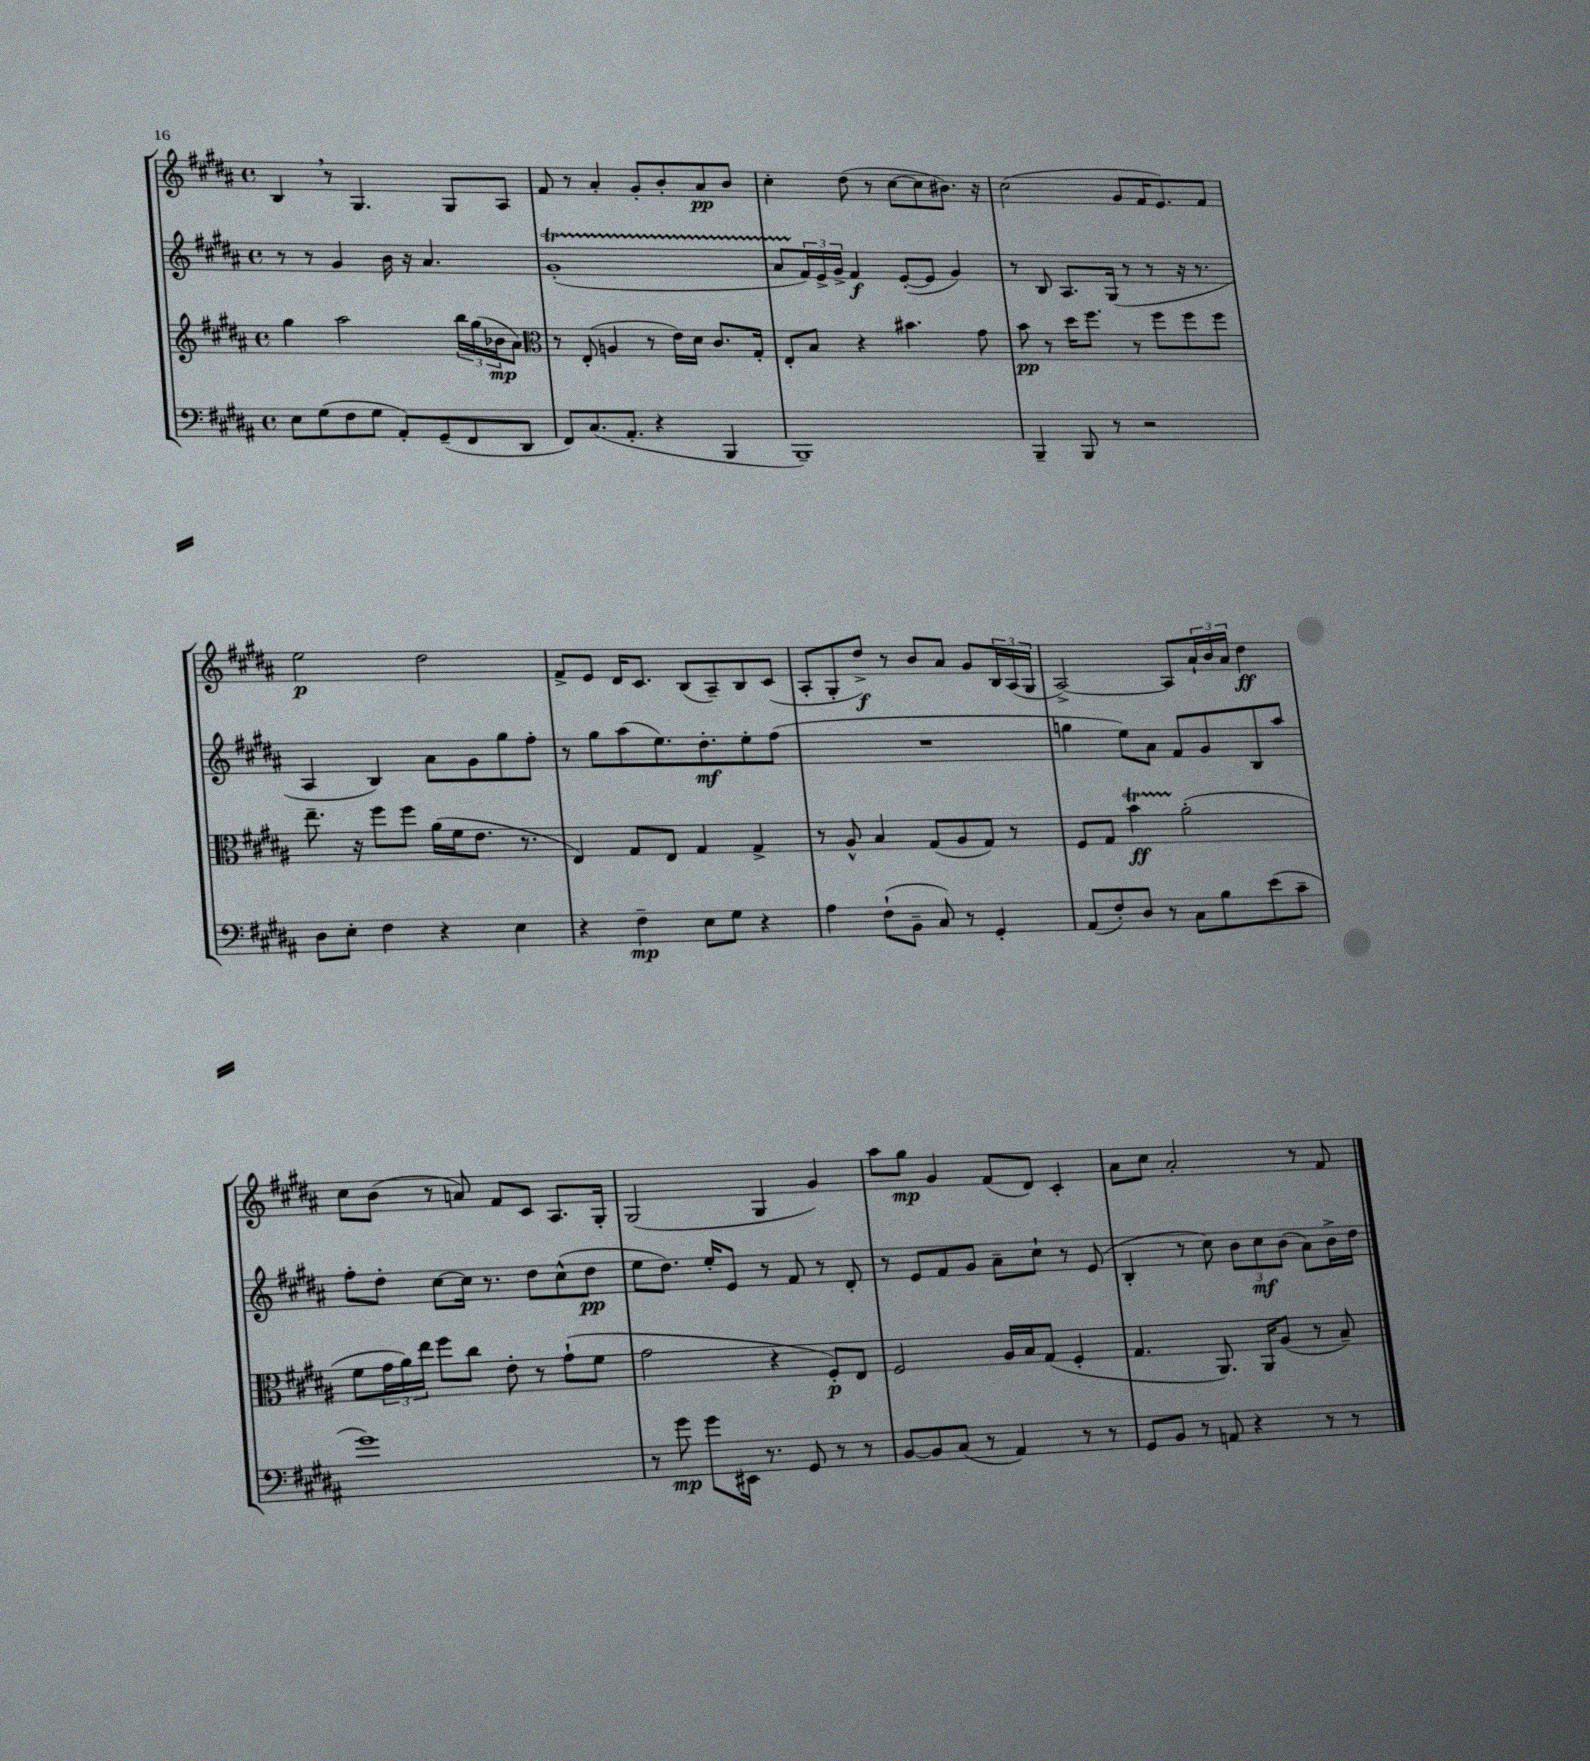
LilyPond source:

<<
\new StaffGroup <<
\new Staff = "s0" {
    \clef treble \key b \major \defaultTimeSignature \time 4/4
    b4 \breathe r8 gis4. gis8 ais8 |
    fis'8 r8 ais'4-. gis'8-. b'8-. ais'8\pp b'8 |
    cis''4-. dis''8( r8 cis''8~ cis''8 bis'8.) r16 |
    cis''2( gis'8 fis'16 e'8.) fis'8 |
    e''2\p dis''2 |
    fis'8-> e'8 dis'16 cis'8. b8( ais8--) b8 cis'8( |
    ais8-. gis8-. dis''8->\f) r8 b'8 ais'8 gis'8 \tuplet 3/2 { b16 ais16( gis16 } |
    ais2~->) ais8 \tuplet 3/2 { ais'16-! b'16 ais'16 } dis''4\ff |
    cis''8 b'8( r8 a'8) fis'8 cis'8 ais8. gis16-. |
    gis2( gis4 gis'4) |
    ais''8 gis''8\mp gis'4 fis'8( dis'8) cis'4-. |
    ais'8 cis''8 ais'2-. r8 fis'8 \bar "|." |
}
\new Staff = "s1" {
    \clef treble \key b \major \defaultTimeSignature \time 4/4
    r8 r8 gis'4 b'16 r16 ais'4. |
    gis'1-.\startTrillSpan( |
    ais'8 \tuplet 3/2 { fis'16\stopTrillSpan) e'16-> gis'16-> } fis'4\f e'8~-.( e'8 gis'4) |
    r8 b8 ais8. gis16( r8 r8 r16 r8. |
    ais4 b4) ais'8 gis'8 gis''8 fis''8-. |
    r8 gis''8 ais''8( e''8.) dis''8.-.\mf e''8-. fis''8( |
    R1 |
    g''4 e''8) ais'8 fis'8 gis'8 b8 ais''8 |
    fis''8-. dis''8-. cis''8~ cis''16 r8. dis''8 cis''8-^( dis''8\pp |
    e''8 dis''8.) e''16-. e'8 r8 fis'8 r8 dis'8-. |
    r8 e'8 fis'8 gis'8 ais'8-- cis''8-! r8 e'8( |
    b4-. r8 cis''8) \tuplet 3/2 { b'8 cis''8\mf b'8( } ais'8) b'16-> dis''16 \bar "|." |
}
\new Staff = "s2" {
    \clef treble \key b \major \defaultTimeSignature \time 4/4
    gis''4 ais''2 \tuplet 3/2 { b''16 gis''16( bes'16\mp } ais'8) |
    \clef alto r8 e8-.( a4 r8 e'16) dis'16 cis'8. gis16-. |
    e8-. b8 r4 bis'4. gis'8 |
    b'8\pp r8 dis''16 fis''8. r8 fis''8 fis''8 fis''8 |
    e''8.-- r16 fis''8 fis''8 ais'16( fis'16 e'8. r8. |
    e4) gis8 e8 gis4 gis4-> |
    r8 ais8-^ b4 gis8( ais8 gis8) r8 |
    fis8 gis8 b'4\startTrillSpan\ff ais'2-.\stopTrillSpan( |
    fis'8 \tuplet 3/2 { gis'16 ais'16) e''16 } fis''8 cis''8 e'8-. r8 gis'8-!( fis'8 |
    gis'2 r4 fis8-.\p) e8 |
    fis2 ais16 b16 gis8( fis4-. |
    gis4. ais,8.) ais,16 ais8( r8 b8--) \bar "|." |
}
\new Staff = "s3" {
    \clef bass \key b \major \defaultTimeSignature \time 4/4
    e8 gis8( fis8 gis8 ais,8-.) gis,8--( fis,8 dis,8 |
    fis,8) cis8.( ais,8.-. r4 b,,4 |
    b,,1--) |
    b,,4-- b,,8 r8 r2 |
    dis8 e8-. fis4 r4 e4 |
    r4 fis4--\mp e8 gis8 r4 |
    ais4 fis8-!( b,8-- cis8) r8 gis,4-. |
    ais,8( fis8-.) dis8 r8 cis8 b8 e'8( cis'8-- |
    gis'1) |
    r8 gis'8\mp gis'8 eis,16 r8. gis,8 r8 r8 |
    b,8~ b,8 cis8( r8 ais,4) r8 r8 |
    gis,8 b,8 r8 a,8 r4 r8 r8 \bar "|." |
}
>>
>>
\layout { \context { \Score \remove "Bar_number_engraver" } }
